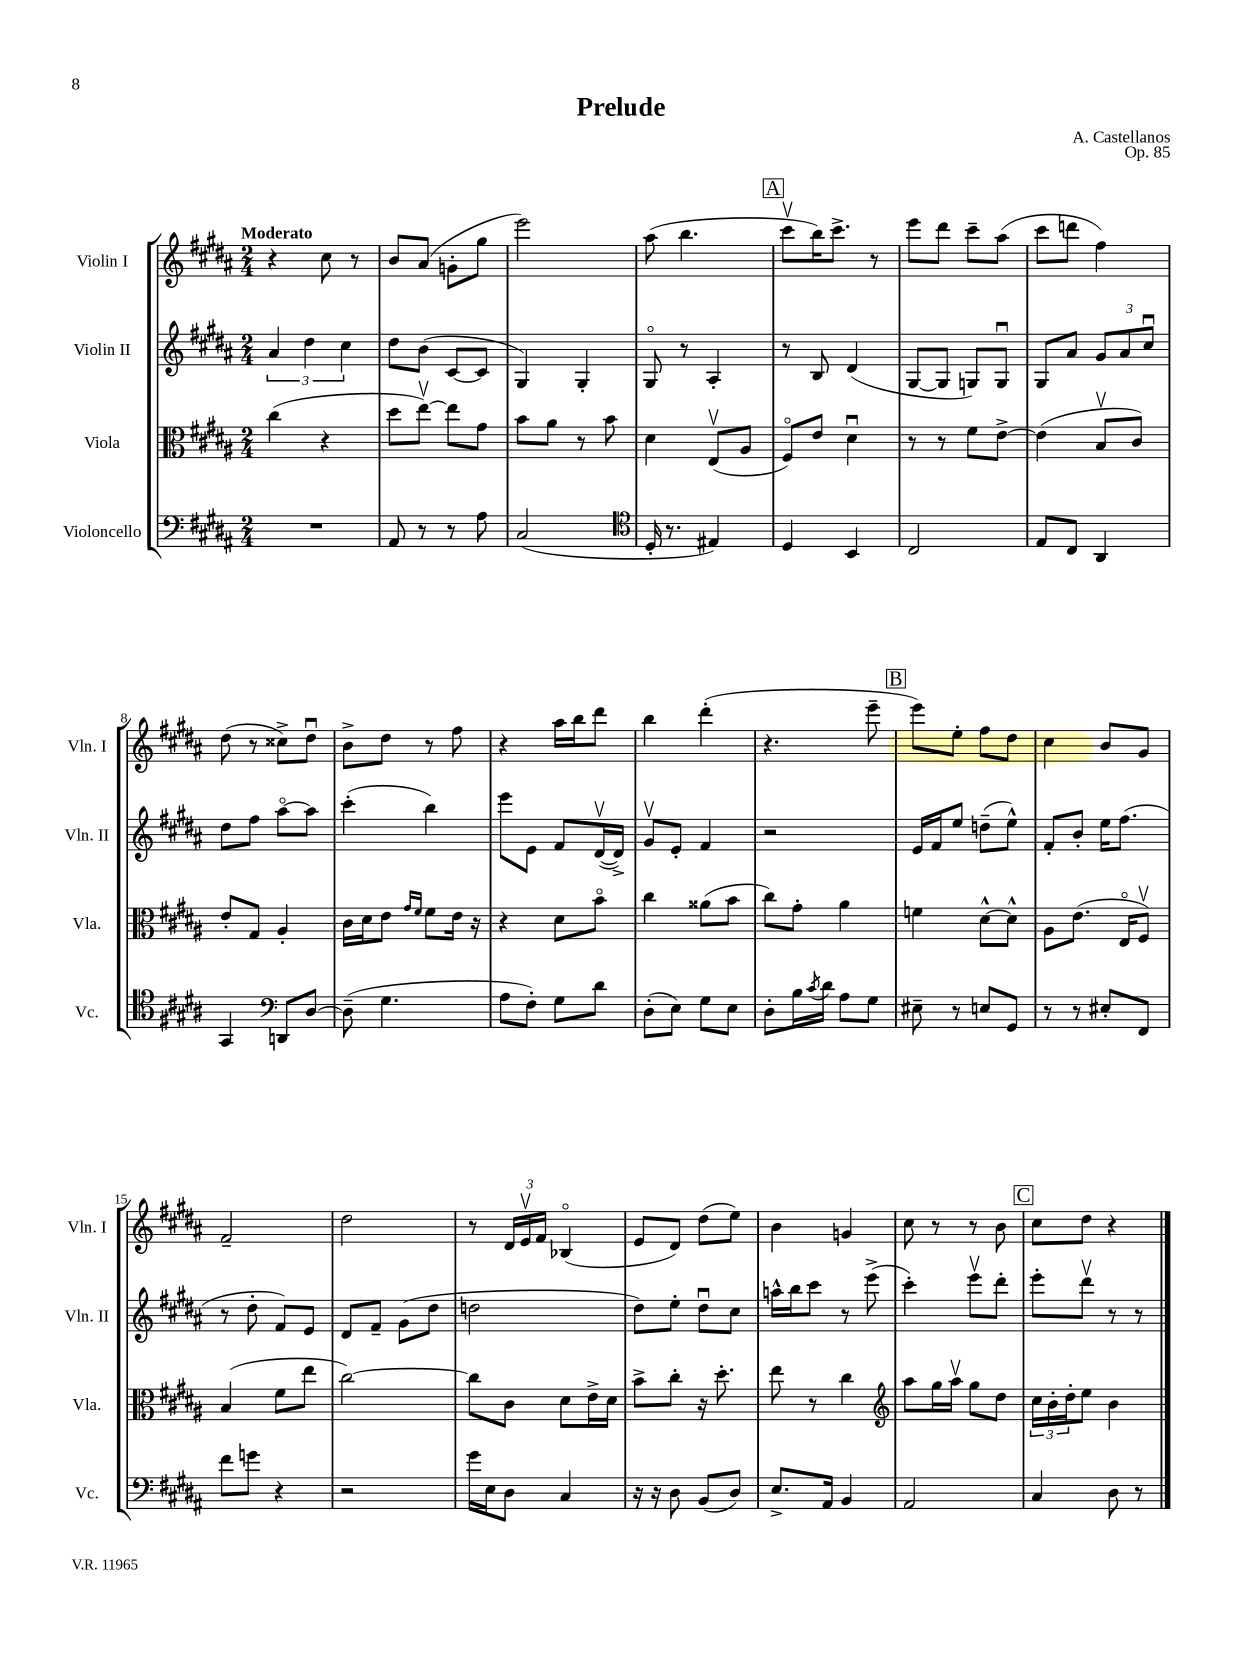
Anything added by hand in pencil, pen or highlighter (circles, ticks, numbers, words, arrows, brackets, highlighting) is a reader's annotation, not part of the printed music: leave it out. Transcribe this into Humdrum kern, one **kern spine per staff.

**kern	**kern	**kern	**kern
*staff4	*staff3	*staff2	*staff1
*clefF4	*clefC3	*clefG2	*clefG2
*k[f#c#g#d#a#]	*k[f#c#g#d#a#]	*k[f#c#g#d#a#]	*k[f#c#g#d#a#]
*M2/4	*M2/4	*M2/4	*M2/4
2r	(4cc#	6a#	4r
.	.	6dd#	.
.	4r	.	8cc#
.	.	6cc#	.
.	.	.	8r
=	=	=	=
8AA#	8dd#	8dd#	8b
8r	[8eev)	(8b	(8a#
8r	8ee]	[8c#	8g'
8A#	8g#	8c#]	8gg#
=	=	=	=
(2C#	8b	4G#)	2eee)
.	8a#	.	.
.	8r	4G#'	.
.	8b	.	.
=	=	=	=
*clefC4	*	*	*
16D#'	4d#	8G#o	(8aa#
8.r	.	.	.
.	.	8r	4.bb
4E#)	(8Ev	4A#'	.
.	8A#	.	.
=	=	=	=
4D#	8F#o)	8r	8ccc#v
.	8e	8B	16bb)
.	.	.	8.ccc#^
4BB	4d#u	(4d#	.
.	.	.	8r
=	=	=	=
2C#	8r	[8G#	8eee
.	8r	8G#]	8ddd#
.	8f#	8G)	8ccc#~
.	[8e^	8Gu	(8aa#
=	=	=	=
8E	(4e]	8G#	8ccc#
8C#	.	8a#	8ddd
4AA#	8Bv	12g#	4ff#)
.	.	12a#	.
.	8c#)	.	.
.	.	12cc#u	.
=	=	=	=
4GG#	8e'	8dd#	(8dd#
.	8G#	8ff#	8r
*clefF4	*	*	*
8DD	4A#'	[8aa#o	8cc##^)
[8D#	.	8aa#]	8dd#u
=	=	=	=
(8D#~]	16c#	(4ccc#'	8b^
.	16d#	.	.
4.G#	8e	.	8dd#
.	16qqg#	.	.
.	16qqf#	.	.
.	8f#	4bb)	8r
.	16e	.	8ff#
.	16r	.	.
=	=	=	=
8A#	4r	8eee	4r
8F#')	.	8e	.
8G#	8d#	8f#	16aa#
.	.	.	16bb
8d#	8bo	([16d#v	8ddd#
.	.	16d#^])	.
=	=	=	=
(8D#'	4cc#	8g#v	4bb
8E)	.	8e'	.
8G#	(8a##	4f#	(4ddd#'
8E	8b	.	.
=	=	=	=
8D#'	8cc#)	2r	4.r
16B	8g#'	.	.
8qc#	.	.	.
16d#	.	.	.
8A#	4a#	.	.
8G#	.	.	8eee~
=	=	=	=
8E#~	4f	16e	8eee)
.	.	16f#	.
8r	.	8ee	8ee'
8E	[8d#^^	(8dd~	8ff#
8GG#	8d#^^]	8ee^^)	8dd#
=	=	=	=
8r	8A#	8f#'	4cc#
8r	(8.e	8b'	.
8E#'	.	16ee	8b
.	16Eo	(8.ff#	.
8FF#	8F#v)	.	8g#
=	=	=	=
8f#	(4B	8r	2f#~
8g	.	8dd#'	.
4r	8f#	8f#)	.
.	8ee	8e	.
=	=	=	=
2r	[2cc#)	8d#	2dd#
.	.	8f#~	.
.	.	(8g#	.
.	.	8dd#	.
=	=	=	=
16g#	8cc#]	2dd	8r
16E	.	.	.
8D#	8c#	.	24d#
.	.	.	24ev
.	.	.	24f#
4C#	8d#	.	(4B-o
.	16e^	.	.
.	16d#	.	.
=	=	=	=
16r	8b^	8dd#)	8e
16r	.	.	.
8D#	8cc#'	8ee'	8d#)
(8BB	16r	8dd#u	(8dd#
.	8.dd#'	.	.
8D#)	.	8cc#	8ee)
=	=	=	=
8.E^	8ee	16aa^^	4b
.	.	16bb	.
.	8r	8ccc#	.
16AA#	.	.	.
4BB	4cc#	8r	4g
.	.	(8eee^	.
=	=	=	=
*	*clefG2	*	*
2AA#	8aa#	4ccc#')	8cc#
.	16gg#	.	8r
.	16aa#v	.	.
.	8gg#	8eeev	8r
.	8dd#	8ddd#'	8b
=	=	=	=
4C#	24cc#	8eee'	8cc#
.	24b'	.	.
.	24dd#'	.	.
.	8ee	8ddd#v	8dd#
8D#	4b	8r	4r
8r	.	8r	.
==	==	==	==
*-	*-	*-	*-
